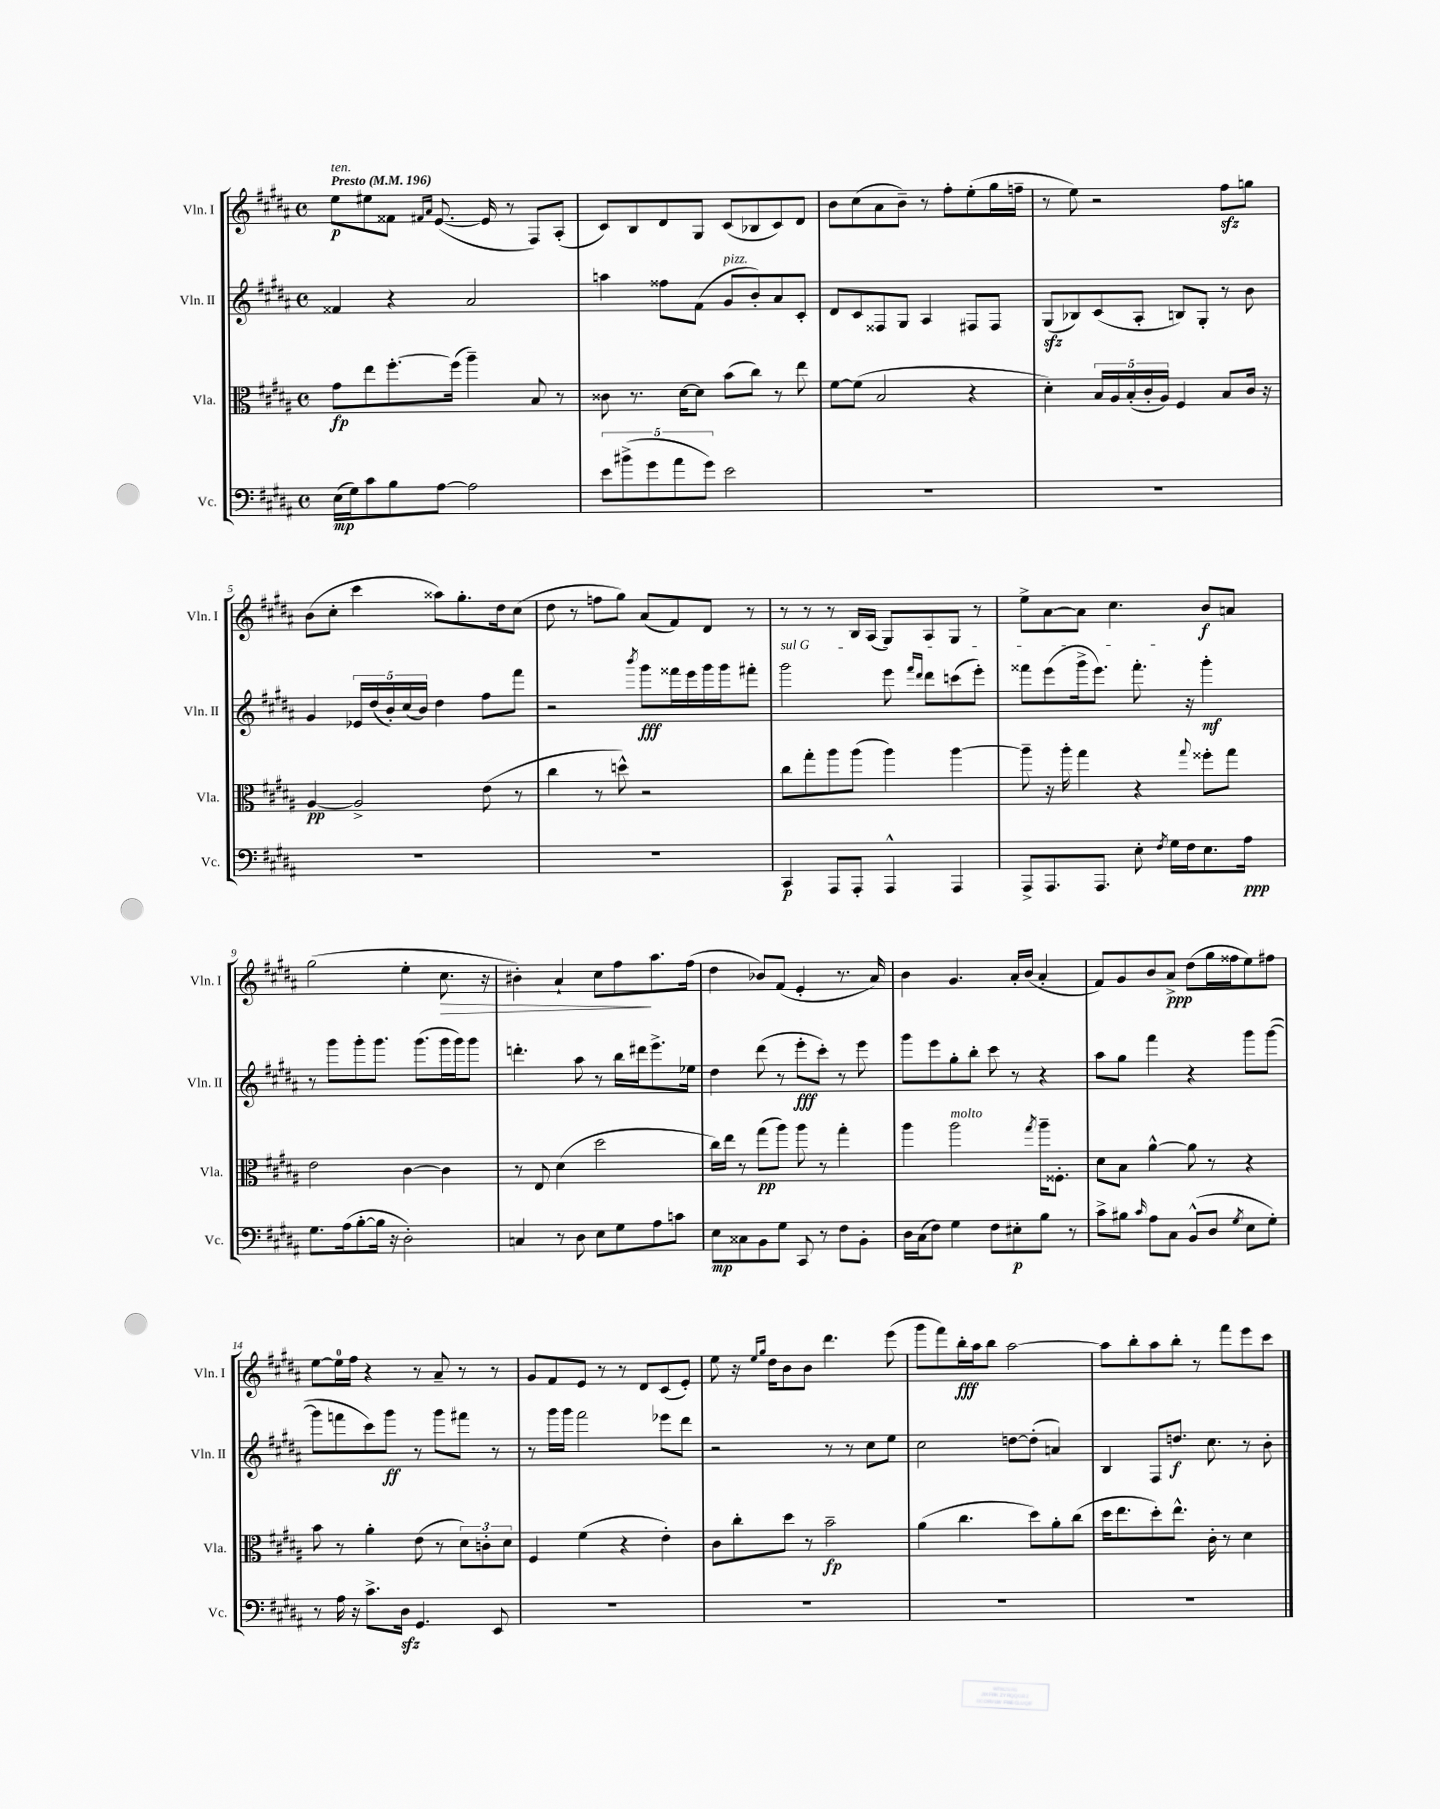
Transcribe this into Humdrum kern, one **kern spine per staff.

**kern	**kern	**kern	**kern
*staff4	*staff3	*staff2	*staff1
*clefF4	*clefC3	*clefG2	*clefG2
*k[f#c#g#d#a#]	*k[f#c#g#d#a#]	*k[f#c#g#d#a#]	*k[f#c#g#d#a#]
*M4/4	*M4/4	*M4/4	*M4/4
*met(c)	*met(c)	*met(c)	*met(c)
*MM196	*MM196	*MM196	*MM196
(16E	8g#	4f##	8ee
16G#)	.	.	.
8c#	8ee	.	8ee#
8B	[8.ff#'	4r	8f##
.	.	.	16qqf#
.	.	.	16qqa#
[8A#	.	.	([8.e
.	(16ff#]	.	.
2A#]	4aa#~)	2a#	.
.	.	.	16e]
.	.	.	8r
.	8B	.	8F#)
.	8r	.	(8A#'
=	=	=	=
10e	8c##	4aa	8c#)
(10b#^	.	.	.
.	8.r	.	8B
10g#	.	.	.
.	.	8ff##	8d#
10a#	.	.	.
.	[16d#	.	.
.	8d#]	(8f#	8G#
10g#)	.	.	.
2e	(8b	8g#	(8c#
.	8cc#)	8b')	8B-
.	8r	8a#	8c#)
.	8ee	8c#'	8d#
=	=	=	=
1r	[8f#	8d#	8b
.	(8f#]	8c#	(8cc#
.	2B	8F##	8a#
.	.	8G#	8b~)
.	.	4A#	8r
.	.	.	8ff#'
.	4r	8F#	(8ee'
.	.	8F#	16gg#
.	.	.	16ff~
=	=	=	=
1r	4d#')	(8G#	8r
.	.	8B-)	8ee)
.	20B	(8c#	2r
.	20A#	.	.
.	(20B'	.	.
.	.	8A#'	.
.	20c#'	.	.
.	20A#)	.	.
.	4F#	8B)	.
.	.	8G#'	.
.	8B	8r	8ff#
.	16c#	8b	8gg
.	16r	.	.
=	=	=	=
1r	[4A#	4g#	(8b
.	.	.	8cc#'
.	2A#^]	20e-	4ccc#
.	.	(20dd#	.
.	.	20b')	.
.	.	(20cc#	.
.	.	20b)	.
.	.	4dd#	8aa##)
.	.	.	8.gg#'
.	(8e	8ff#	.
.	.	.	16dd#
.	8r	8fff#	(8cc#
=	=	=	=
1r	4cc#	2r	8dd#
.	.	.	8r
.	8r	.	8ff
.	8dd^^)	.	8gg#)
.	.	8qbbb	.
.	2r	8ggg#	(8a#
.	.	16fff##	8f#)
.	.	16eee	.
.	.	16ggg#	8d#
.	.	16ggg#	.
.	.	8fff#'	8r
=	=	=	=
4CC#	8cc#	2ggg#	8r
.	8gg#'	.	8r
8AAA#	8aa#	.	8r
8AAA#'	(8aa#	.	16B
.	.	.	(16A#
4AAA#^^	4aa#)	8eee	8G#)
.	.	16qqfff#	.
.	.	16qqddd#	.
.	.	8ddd#	8A#
4AAA#	[4aa#	(8ccc	8G#
.	.	8eee')	8r
=	=	=	=
8AAA#^	8aa#~]	8fff##	8ee^
8.AAA#	16r	(8eee	[8a#
.	16aa#'	.	.
.	4gg#	16ggg#^	8a#]
8.AAA#	.	8.eee)	.
.	.	.	4.cc#
8E'	4r	8.fff##'	.
8qF#	.	.	.
16G#	.	.	.
16F#	.	16r	.
.	8qqgg#	.	.
8.E	8ff##'	4ggg#'	8b
.	8gg#	.	8a
16A#	.	.	.
=	=	=	=
8.G#	2e	8r	(2gg#
.	.	8ggg#	.
(16A#	.	.	.
[8B'	.	8ggg#'	.
16B]	.	8.ggg#	.
16r	.	.	.
2D#')	[4c#	.	4ee'
.	.	(8.ggg#	.
.	4c#]	16ggg#	8.cc#
.	.	16ggg#)	.
.	.	8ggg#	.
.	.	.	16r
=	=	=	=
4C	8r	4.ddd'	4b#')
.	8E	.	.
8r	(4d#	.	4a#`
8D#	.	8aa#	.
8E	2dd#	8r	8cc#
8G#	.	16bb	8ff#
.	.	16ddd#	.
8A#	.	8.eee^	8.aa#
8c	.	.	.
.	.	16ee-	(16ff#
=	=	=	=
8E	16cc#)	4dd#	4dd#
.	16ee	.	.
8C##	8r	.	.
8BB	(8gg#	(8ddd#	8b-)
8G#	8aa#)	8r	(8f#
8CC#	8aa#	8eee'	4e'
8r	8r	8ccc#')	.
8F#	4gg#'	8r	8.r
8BB'	.	8eee	.
.	.	.	16a#)
=	=	=	=
16D#	4aa#	8ggg#	4b
(16C#	.	.	.
8F#)	.	8eee	.
4G#	2aa#	8gg#'	4.g#
.	.	8bb'	.
8F#	.	8ccc#	.
8E#'	.	8r	16a#'
.	.	.	(16b
.	8qgg#	.	.
8B	16aa#~	4r	4a#'
.	8.F##'	.	.
8r	.	.	.
=	=	=	=
8c#^	8d#	8aa#	8f#)
8B#	8B	8gg#	8g#
16qqc#	.	.	.
8A#	[4a#^^	4fff#	8b
8C#	.	.	8a#^
(8BB^^	8a#]	4r	(8dd#
8D#	8r	.	16gg#
.	.	.	16ff##
8qG#	.	.	.
8E	4r	8ggg#	8ee)
8G#')	.	([8ggg#	8ff#
=	=	=	=
8r	8b	8ggg#]	[8ee
16A#	8r	8fff	16ee]
16r	.	.	16ff#
8.c#^	4a#'	8ccc#)	4r
.	.	8ggg#	.
16D#	.	.	.
4.GG#	(8e	8r	8r
.	8r	8ggg#	8a#~
.	12d#)	8fff#	8r
.	12c'	.	.
8EE	.	8r	8r
.	12d#	.	.
=	=	=	=
1r	4F#	8r	8g#
.	.	16ggg#	8f#
.	.	16ggg#	.
.	(4f#	2fff#	8e
.	.	.	8r
.	4r	.	8r
.	.	.	8d#
.	4e')	8eee-	(8c#
.	.	8ddd#	8e')
=	=	=	=
1r	8c#	2r	8ee
.	8cc#'	.	16r
.	.	.	16qqee
.	.	.	16qqgg#
.	.	.	16dd#
.	8dd#	.	8b
.	8r	.	8b
.	2b~	8r	4.ddd#
.	.	8r	.
.	.	8cc#	.
.	.	8ee	(8eee
=	=	=	=
1r	(4a#	2cc#	8ggg#
.	.	.	8fff#)
.	4.cc#	.	16bb'
.	.	.	16aa#
.	.	.	8bb
.	.	[8dd	[2aa#
.	8dd#)	(8dd']	.
.	8a#'	4a)	.
.	(8cc#	.	.
=	=	=	=
1r	16dd#	4B	8aa#]
.	8.ee	.	.
.	.	.	8bb'
.	8dd#')	8F#	8aa#
.	8.ee^^	8.dd	8bb'
.	.	.	8r
.	16c#'	8.cc#	.
.	8r	.	8fff#
.	4d#	8r	8eee
.	.	8b'	8ccc#
==	==	==	==
*-	*-	*-	*-
